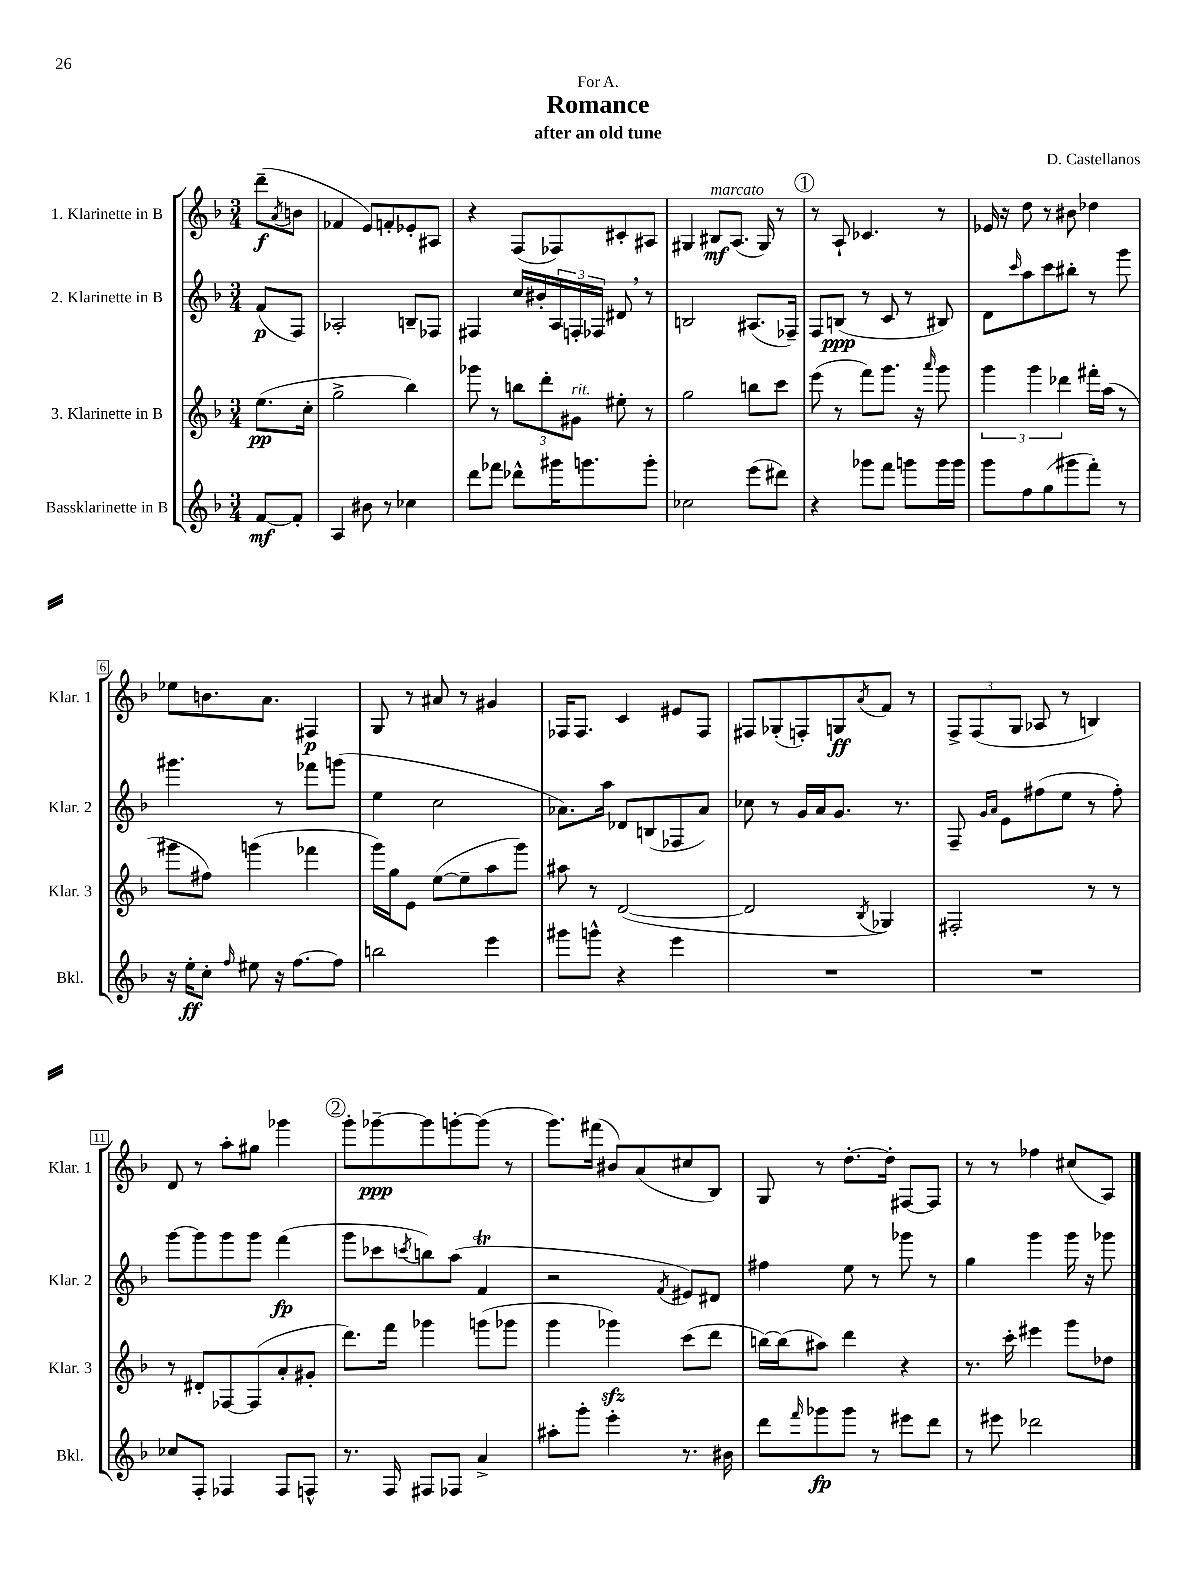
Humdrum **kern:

**kern	**dynam	**kern	**dynam	**kern	**dynam	**kern	**dynam
*part4	*part4	*part3	*part3	*part2	*part2	*part1	*part1
*staff4	*staff4	*staff3	*staff3	*staff2	*staff2	*staff1	*staff1
*I"Bassklarinette in B	*	*I"3. Klarinette in B	*	*I"2. Klarinette in B	*	*I"1. Klarinette in B	*
*I'Bkl.	*	*I'Klar. 3	*	*I'Klar. 2	*	*I'Klar. 1	*
*clefG2	*	*clefG2	*	*clefG2	*	*clefG2	*
*k[b-]	*	*k[b-]	*	*k[b-]	*	*k[b-]	*
*M3/4	*	*M3/4	*	*M3/4	*	*M3/4	*
=	=	=	=	=	=	=	=
[8f/L	mf	(8.ee\L	pp	(8f/L	p	(8ddd~\L	f
.	.	.	.	.	.	8qa/	.
8f'/J]	.	.	.	8F/J)	.	8bn\J	.
.	.	16cc'\Jk	.	.	.	.	.
=1	=1	=1	=1	=1	=1	=1	=1
4A/	.	2gg^\	.	2A-X'/	.	4f-X/	.
8b#X\	.	.	.	.	.	8e/L)	.
8r	.	.	.	.	.	8fn'/	.
4cc-X\	.	4bb-\)	.	8Bn~/L	.	8e-X'/	.
.	.	.	.	8F-X/J	.	8A#X/J	.
=2	=2	=2	=2	=2	=2	=2	=2
8ddd\L	.	8ggg-X\	.	4F#X/	.	4r	.
8fff-X\J	.	8r	.	.	.	.	.
8ddd-X^^\L	.	12bbn\L	.	16cc/LL	.	(8F/L	.
.	.	.	.	16b#X'/	.	.	.
.	.	12ddd'\	.	.	.	.	.
16ggg#X\K	.	.	.	24A/	.	8F-X/)	.
!	!	!LO:TX:a:i:t=rit.	!	!	!	!	!
.	.	12g#X\J	.	24Fn'/	.	.	.
8.gggn\	.	.	.	.	.	.	.
.	.	.	.	24F-X/JJ	.	.	.
.	.	8ee#X'\	.	8d#X,/	.	8c#X'/	.
8ggg'\J	.	8r	.	8r	.	8A#X/J	.
=3	=3	=3	=3	=3	=3	=3	=3
2cc-X\	.	2gg\	.	2Bn/	.	4G#X/	.
!	!	!	!	!	!	!LO:TX:a:i:t=marcato	!
.	.	.	.	.	.	8B#X/L	mf
.	.	.	.	.	.	(8.A/J	.
(8eee\L	.	8bbn\L	.	(8.A#X/L	.	.	.
.	.	.	.	.	.	16G#/)	.
8ddd#X\J)	.	8ccc\J	.	.	.	8r	.
.	.	.	.	16F-X~/Jk)	.	.	.
!!LO:REH:place=s1:t=1
=4	=4	=4	=4	=4	=4	=4	=4
4r	.	(8eee\	.	8F/L	.	8r	.
.	.	8r	.	(8Bn/J	ppp	8A`/	.
8ggg-X\L	.	8fff\L)	.	8r	.	4.c-X/	.
8fff\J	.	8.ggg\J	.	8c/	.	.	.
8gggn\L	.	.	.	8r	.	.	.
.	.	16r	.	.	.	.	.
.	.	16qqaaa/	.	.	.	.	.
16ggg\L	.	8ggg\	.	8B#X/)	.	8r	.
16ggg\JJ	.	.	.	.	.	.	.
=5	=5	=5	=5	=5	=5	=5	=5
8ggg\L	.	6ggg\	.	8d\L	.	16e-X/	.
.	.	.	.	.	.	16r	.
.	.	.	.	16qqccc/	.	.	.
8ff\	.	.	.	8aa\	.	8dd\	.
.	.	6ggg\	.	.	.	.	.
(8gg\	.	.	.	8ccc\	.	8r	.
.	.	6ddd-X\	.	.	.	.	.
8ggg#X\	.	.	.	8bb#X'\J	.	8b#X\	.
8fff'\J)	.	16fff#X'\LL	.	8r	.	4dd-X\	.
.	.	(16aa\JJ	.	.	.	.	.
8r	.	8r	.	8ggg\	.	.	.
!!LO:LB:g=z
=6	=6	=6	=6	=6	=6	=6	=6
16r	.	8ggg#X\L	.	4.ggg#X\	.	8ee-X\L	.
16ee'\KL	ff	.	.	.	.	.	.
8cc'\J	.	8ff#X\J)	.	.	.	8.bn\	.
16qqff/	.	.	.	.	.	.	.
8ee#X\	.	(4gggn\	.	.	.	.	.
.	.	.	.	.	.	8.a\J	.
16r	.	.	.	8r	.	.	.
[8.ff\L	.	.	.	.	.	.	.
.	.	4fff-X\	.	8fff-X\L	.	4F#X/	p
8ff\J]	.	.	.	(8gggn\J	.	.	.
=7	=7	=7	=7	=7	=7	=7	=7
2bbn\	.	16ggg\LL)	.	4ee\	.	8G/	.
.	.	16gg\J	.	.	.	.	.
.	.	8e\J	.	.	.	8r	.
.	.	([8ee\L	.	2cc\	.	8a#X/	.
.	.	8ee~\]	.	.	.	8r	.
4eee\	.	8aa\	.	.	.	4g#X/	.
.	.	8ggg\J)	.	.	.	.	.
=8	=8	=8	=8	=8	=8	=8	=8
8ggg#X\L	.	8aa#X\	.	8.a-X\L)	.	16F-X/KL	.
.	.	.	.	.	.	8.F-/J	.
8gggn^^\J	.	8r	.	.	.	.	.
.	.	.	.	16aa\Jk	.	.	.
4r	.	([2d/	.	8d-X/L	.	4c/	.
.	.	.	.	(8Bn/	.	.	.
4eee\	.	.	.	8F-X/	.	8e#X/L	.
.	.	.	.	8a-/J)	.	8F-/J	.
=9	=9	=9	=9	=9	=9	=9	=9
2.r	.	2d/]	.	8cc-X\	.	8F#X/L	.
.	.	.	.	8r	.	(8G-X'/	.
.	.	.	.	16g/LL	.	8Fn'/)	.
.	.	.	.	16a/J	.	.	.
.	.	.	.	8.g/J	.	8Gn/	ff
.	.	8qB-/	.	.	.	8qa/	.
.	.	4G-X/)	.	.	.	8f/J	.
.	.	.	.	8.r	.	.	.
.	.	.	.	.	.	8r	.
=10	=10	=10	=10	=10	=10	=10	=10
2.r	.	2F#X'/	.	8F~/	.	12F^/L	.
.	.	.	.	.	.	(12F/	.
.	.	.	.	16qqg/LL	.	.	.
.	.	.	.	16qqa/JJ	.	.	.
.	.	.	.	8e\L	.	.	.
.	.	.	.	.	.	12G/J	.
.	.	.	.	(8ff#X\	.	8A-X/	.
.	.	.	.	8ee\J	.	8r	.
.	.	8r	.	8r	.	4Bn/)	.
.	.	8r	.	8ff#'\)	.	.	.
!!LO:LB:g=z
=11	=11	=11	=11	=11	=11	=11	=11
8cc-X/L	.	8r	.	[8ggg\L	.	8d/	.
8F'/J	.	8d#X'/L	.	8ggg\]	.	8r	.
4F-X/	.	[8F-X/	.	8ggg\	.	8aa'\L	.
.	.	(8F-/]	.	8ggg\J	.	8gg#X\J	.
8F-/L	.	8a'/	.	(4fff\	fp	4ggg-X\	.
8Fn^^/J	.	8g#X'/J	.	.	.	.	.
!!LO:REH:place=s1:t=2
=12	=12	=12	=12	=12	=12	=12	=12
8.r	.	8.ddd\L)	.	8ggg\L	.	8ggg'\L	.
.	.	.	.	8ccc-X\	.	[8ggg-X~\	ppp
16F/	.	16fff\Jk	.	.	.	.	.
.	.	.	.	8qcccn/	.	.	.
8F#X/L	.	4ggg-X\	.	8bbn\)	.	8ggg-\]	.
8F-X/J	.	.	.	(8aa\J	.	[8gggn'\	.
4a^/	.	(8gggn\L	.	4fT/	.	(8ggg\J]	.
.	.	8ggg-X\J	.	.	.	8r	.
=13	=13	=13	=13	=13	=13	=13	=13
8aa#X'\L	.	4ggg\	.	2r	.	8.ggg\L)	.
8ggg'\J	.	.	.	.	.	.	.
.	.	.	.	.	.	(16fff#X\Jk	.
4eee'\	.	4ggg-Xzz\)	.	.	.	8b#X/L)	.
.	.	.	.	.	.	(8a/	.
.	.	.	.	8qf/	.	.	.
8.r	.	(8ccc\L	.	8e#X/L)	.	8cc#X/	.
.	.	8ddd\J	.	8d#X/J	.	8B-/J)	.
16b#X\	.	.	.	.	.	.	.
=14	=14	=14	=14	=14	=14	=14	=14
8ddd\L	.	[16bbn\LL)	.	4ff#X\	.	8G/	.
.	.	(16bb\J]	.	.	.	.	.
16qqfff/	.	.	.	.	.	.	.
8ggg-X\	fp	8aa#X\J)	.	.	.	8r	.
8ggg-\J	.	4ddd\	.	8ee\	.	[8.dd'\L	.
8r	.	.	.	8r	.	.	.
.	.	.	.	.	.	16dd'\Jk]	.
8eee#X\L	.	4r	.	8ggg-X\	.	[8F#X/L	.
8ddd\J	.	.	.	8r	.	8F#/J]	.
=15	=15	=15	=15	=15	=15	=15	=15
8r	.	8.r	.	4gg\	.	8r	.
8eee#X\	.	.	.	.	.	8r	.
.	.	16ccc'\	.	.	.	.	.
2ddd-X\	.	4eee#X\	.	4ggg\	.	4ff-X\	.
.	.	8ggg\L	.	16ggg\	.	(8cc#X/L	.
.	.	.	.	16r	.	.	.
.	.	8dd-X\J	.	8ggg-X\	.	8A/J)	.
==	==	==	==	==	==	==	==
*-	*-	*-	*-	*-	*-	*-	*-
